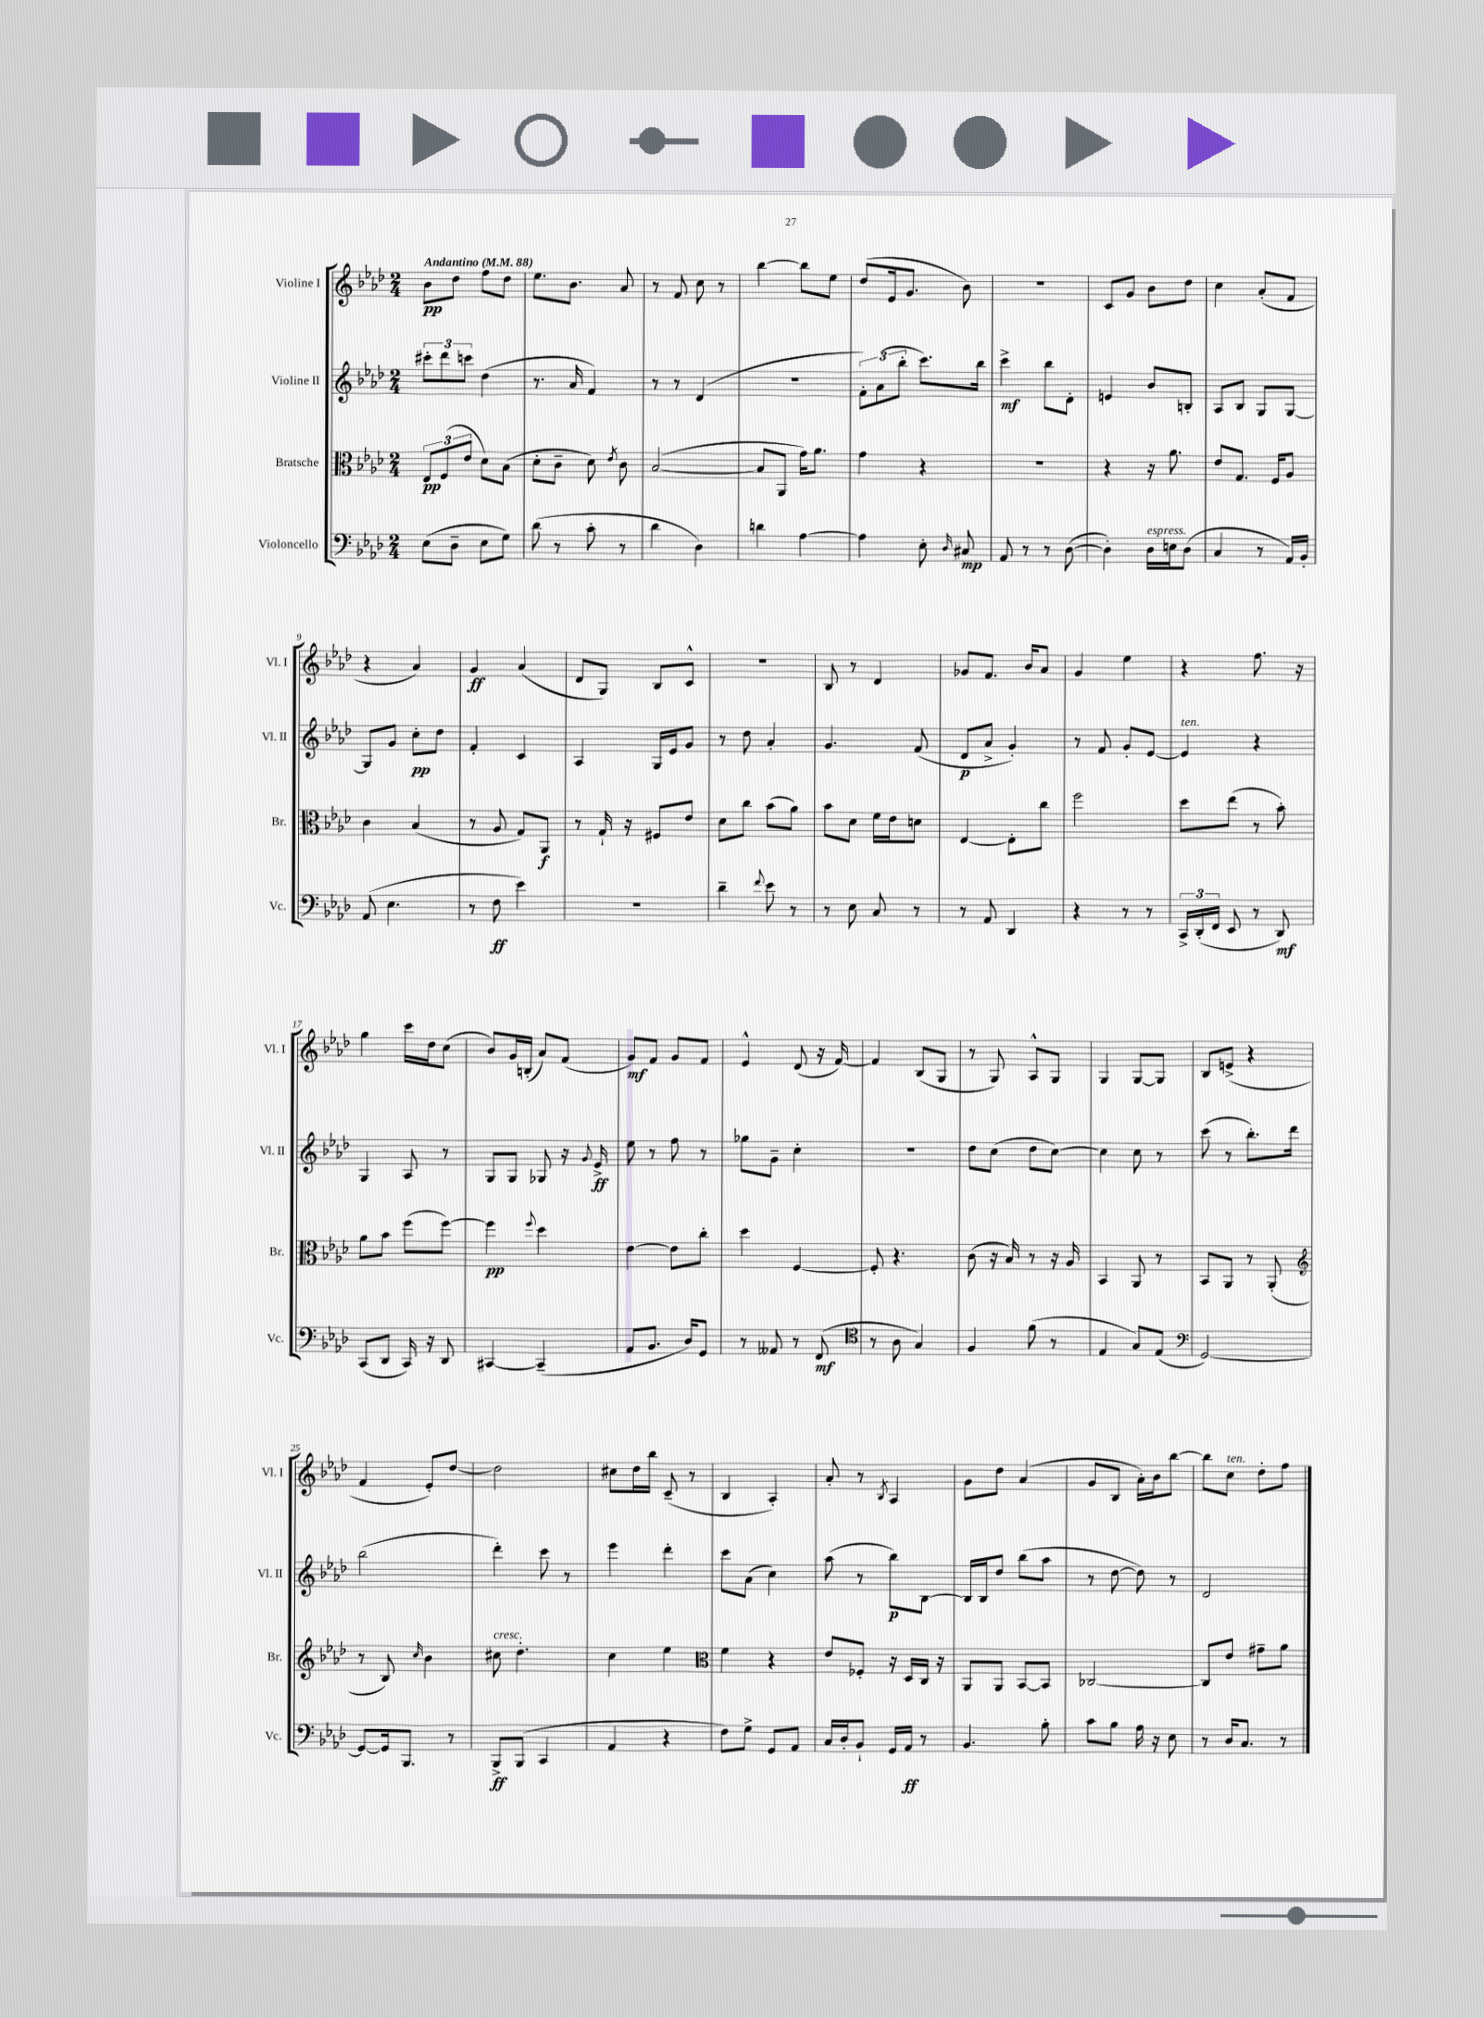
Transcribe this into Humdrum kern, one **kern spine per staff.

**kern	**dynam	**kern	**dynam	**kern	**dynam	**kern	**dynam
*part4	*part4	*part3	*part3	*part2	*part2	*part1	*part1
*staff4	*staff4	*staff3	*staff3	*staff2	*staff2	*staff1	*staff1
*I"Violoncello	*	*I"Bratsche	*	*I"Violine II	*	*I"Violine I	*
*I'Vc.	*	*I'Br.	*	*I'Vl. II	*	*I'Vl. I	*
*clefF4	*	*clefC3	*	*clefG2	*	*clefG2	*
*k[b-e-a-d-]	*	*k[b-e-a-d-]	*	*k[b-e-a-d-]	*	*k[b-e-a-d-]	*
*M2/4	*	*M2/4	*	*M2/4	*	*M2/4	*
*MM88	*	*MM88	*	*MM88	*	*MM88	*
=1	=1	=1	=1	=1	=1	=1	=1
!	!	!	!	!	!	!LO:TX:a:B:t=Andantino	!
(8E-\L	.	12E-/L	pp	12ccc#X'\L	.	8b-\L	pp
.	.	(12F/	.	12ddd-\	.	.	.
8D-~\J	.	.	.	.	.	8dd-\J	.
.	.	12e-/J	.	12cccn\J	.	.	.
8E-\L	.	8d-\L)	.	(4dd-\	.	8ff\L	.
8G\J)	.	(8B-\J	.	.	.	8dd-\J	.
=2	=2	=2	=2	=2	=2	=2	=2
(8d-\	.	8d-'\L	.	8.r	.	8.ee-\L	.
8r	.	8c~\J	.	.	.	.	.
.	.	.	.	16a-/	.	8.b-\J	.
8c'\	.	8d-\)	.	4f/)	.	.	.
.	.	8qe-/	.	.	.	.	.
8r	.	8c\	.	.	.	8a-/	.
=3	=3	=3	=3	=3	=3	=3	=3
4d-\	.	([2B-/	.	8r	.	8r	.
.	.	.	.	8r	.	8f/	.
4D-\)	.	.	.	(4d-/	.	8cc\	.
.	.	.	.	.	.	8r	.
=4	=4	=4	=4	=4	=4	=4	=4
4dn\	.	8B-/L]	.	2r	.	[4bb-\	.
.	.	8AA-/J	.	.	.	.	.
[4A-\	.	16g\KL)	.	.	.	8bb-\L]	.
.	.	8.a-\J	.	.	.	.	.
.	.	.	.	.	.	8ee-\J	.
=5	=5	=5	=5	=5	=5	=5	=5
4A-\]	.	4g\	.	12f'\L)	.	(8dd-/L	.
.	.	.	.	(12a-\	.	.	.
.	.	.	.	.	.	16e-/k	.
.	.	.	.	12bb-'\J	.	.	.
.	.	.	.	.	.	8.g/J	.
8E-'\	.	4r	.	8.ccc\L)	.	.	.
16qqD-/	.	.	.	.	.	.	.
8C#X/	mp	.	.	.	.	8b-\)	.
.	.	.	.	16bb-\Jk	.	.	.
=6	=6	=6	=6	=6	=6	=6	=6
8AA-/	.	2r	.	4ccc^\	mf	2r	.
8r	.	.	.	.	.	.	.
8r	.	.	.	8bb-\L	.	.	.
([8D-\	.	.	.	8d-'\J	.	.	.
=7	=7	=7	=7	=7	=7	=7	=7
4D-'\])	.	4r	.	4en/	.	8c/L	.
.	.	.	.	.	.	8g/J	.
!LO:TX:a:i:t=espress.	!	!	!	!	!	!	!
16D-\LL	.	16r	.	8b-/L	.	8b-\L	.
16En\J	.	8.a-\	.	.	.	.	.
(8D-\J	.	.	.	8Bn'/J	.	8dd-\J	.
=8	=8	=8	=8	=8	=8	=8	=8
4C/	.	8e-/L	.	8A-/L	.	4cc\	.
.	.	8.G/J	.	8B-/J	.	.	.
8r	.	.	.	8G/L	.	(8a-'/L	.
.	.	16F/KL	.	.	.	.	.
16AA-/LL)	.	8A-/J	.	[8G/J	.	8f/J	.
16BB-'/JJ	.	.	.	.	.	.	.
!!LO:LB:g=z
=9	=9	=9	=9	=9	=9	=9	=9
(8AA-/	.	4c\	.	8G/L]	.	4r	.
4.E-\	.	.	.	8g/J	.	.	.
.	.	(4B-/	.	8cc'\L	pp	4a-/)	.
.	.	.	.	8dd-\J	.	.	.
=10	=10	=10	=10	=10	=10	=10	=10
8r	.	8r	.	4f'/	.	4g/	ff
8F\	ff	8A-/	.	.	.	.	.
4e-\)	.	8G/L)	.	4c/	.	(4a-/	.
.	.	8AA-/J	f	.	.	.	.
=11	=11	=11	=11	=11	=11	=11	=11
2r	.	8r	.	4A-/	.	8d-/L	.
.	.	16G`/	.	.	.	8G/J)	.
.	.	16r	.	.	.	.	.
.	.	8F#X/L	.	16G/LL	.	8B-/L	.
.	.	.	.	16e-/J	.	.	.
.	.	8e-/J	.	8g/J	.	8c^^/J	.
=12	=12	=12	=12	=12	=12	=12	=12
4d-~\	.	8d-\L	.	8r	.	2r	.
.	.	8cc\J	.	8dd-\	.	.	.
8qqf/	.	.	.	.	.	.	.
8e-\	.	(8b-\L	.	4a-'/	.	.	.
8r	.	8a-\J)	.	.	.	.	.
=13	=13	=13	=13	=13	=13	=13	=13
8r	.	8b-\L	.	4.g/	.	8B-/	.
8E-\	.	8d-\J	.	.	.	8r	.
8C/	.	16f\LL	.	.	.	4d-/	.
.	.	16e-\J	.	.	.	.	.
8r	.	8dn\J	.	(8f/	.	.	.
=14	=14	=14	=14	=14	=14	=14	=14
8r	.	[4E-/	.	8d-/L	p	8g-X/L	.
8AA-/	.	.	.	8a-^/J	.	8.f/J	.
4DD-/	.	8E-'\L]	.	4g'/)	.	.	.
.	.	.	.	.	.	16b-/KL	.
.	.	8cc\J	.	.	.	8a-/J	.
=15	=15	=15	=15	=15	=15	=15	=15
4r	.	2ff\	.	8r	.	4g/	.
.	.	.	.	8f/	.	.	.
8r	.	.	.	8g'/L	.	4ee-\	.
8r	.	.	.	[8e-/J	.	.	.
=16	=16	=16	=16	=16	=16	=16	=16
!	!	!	!	!LO:TX:a:i:t=ten.	!	!	!
24CC^/LL	.	8dd-\L	.	4e-/]	.	4r	.
(24DD-'/	.	.	.	.	.	.	.
24FF/JJ	.	.	.	.	.	.	.
8EE-/	.	(8ee-\J	.	.	.	.	.
8r	.	8r	.	4r	.	8.ff\	.
8DD-/)	mf	8b-'\)	.	.	.	.	.
.	.	.	.	.	.	16r	.
!!LO:LB:g=z
=17	=17	=17	=17	=17	=17	=17	=17
(8CC/L	.	8a-\L	.	4G/	.	4gg\	.
8DD-/J	.	8b-\J	.	.	.	.	.
16CC/)	.	(8ff\L	.	8A-/	.	16ccc\LL	.
16r	.	.	.	.	.	16dd-\J	.
8DD-/	.	[8ff\J)	.	8r	.	(8cc\J	.
=18	=18	=18	=18	=18	=18	=18	=18
[4CC#X/	.	4ff\]	pp	8G/L	.	8b-/L)	.
.	.	.	.	8G/J	.	16g/L	.
.	.	.	.	.	.	(16Bn'/JJ	.
.	.	8qqff/	.	.	.	.	.
(4CC#~/]	.	4dd-\	.	8G-X/	.	8a-/L)	.
.	.	.	.	16r	.	(8f/J	.
.	.	.	.	8qqg/	.	.	.
.	.	.	.	16e-^/	ff	.	.
=19	=19	=19	=19	=19	=19	=19	=19
8AA-/L	.	[4e-\	.	8ee-\	.	8g/L)	mf
8.BB-/J	.	.	.	8r	.	8f/J	.
.	.	8e-\L]	.	8ff\	.	8g/L	.
16D-/KL)	.	.	.	.	.	.	.
8GG/J	.	8cc'\J	.	8r	.	8f/J	.
=20	=20	=20	=20	=20	=20	=20	=20
8r	.	4dd-\	.	8gg-X\L	.	4e-^^/	.
8AA--X/	.	.	.	8g~\J	.	.	.
8r	.	[4F/	.	4cc'\	.	(8d-/	.
(8FF/	mf	.	.	.	.	16r	.
.	.	.	.	.	.	[16f/)	.
=21	=21	=21	=21	=21	=21	=21	=21
*clefC4	*	*	*	*	*	*	*
8r	.	8F'/]	.	2r	.	4f/]	.
8A-\	.	4.r	.	.	.	.	.
4G/)	.	.	.	.	.	(8B-/L	.
.	.	.	.	.	.	8G/J	.
=22	=22	=22	=22	=22	=22	=22	=22
4F/	.	(8c\	.	8dd-\L	.	8r	.
.	.	16r	.	(8cc\J	.	8G/)	.
.	.	16B-/)	.	.	.	.	.
(8f\	.	8r	.	8dd-\L	.	8A-^^/L	.
8r	.	16r	.	[8cc\J)	.	8G/J	.
.	.	16A-/	.	.	.	.	.
=23	=23	=23	=23	=23	=23	=23	=23
4E-/	.	4BB-/	.	4cc\]	.	4G/	.
8G/L)	.	8AA-/	.	8cc\	.	[8G/L	.
(8E-/J	.	8r	.	8r	.	8G/J]	.
=24	=24	=24	=24	=24	=24	=24	=24
*clefF4	*	*	*	*	*	*	*
[2GG/)	.	8BB-/L	.	(8ccc\	.	8B-/L	.
.	.	8AA-/J	.	8r	.	(8en^/J	.
.	.	8r	.	8.bb-'\L)	.	4r	.
.	.	(8AA-'/	.	.	.	.	.
.	.	.	.	16ddd-\Jk	.	.	.
!!LO:LB:g=z
=25	=25	=25	=25	=25	=25	=25	=25
*	*	*clefG2	*	*	*	*	*
8GG/L_	.	8r	.	(2bb-\	.	4f/	.
16GG/k]	.	8B-/)	.	.	.	.	.
8.BBB-/J	.	.	.	.	.	.	.
.	.	16qqcc/	.	.	.	.	.
.	.	4b-\	.	.	.	8e-'/L)	.
8r	.	.	.	.	.	[8dd-/J	.
=26	=26	=26	=26	=26	=26	=26	=26
!	!	!LO:TX:a:i:t=cresc.	!	!	!	!	!
8BBB-^/L	ff	8cc#X\	.	4ddd-'\)	.	2dd-\]	.
(8BBB-/J	.	4.dd-'\	.	.	.	.	.
4CC/	.	.	.	8ccc\	.	.	.
.	.	.	.	8r	.	.	.
=27	=27	=27	=27	=27	=27	=27	=27
4AA-/	.	4cc\	.	4eee-\	.	8cc#X\L	.
.	.	.	.	.	.	16dd-\L	.
.	.	.	.	.	.	16bb-\JJ	.
4r	.	4ee-\	.	4ddd-'\	.	(8c~/	.
.	.	.	.	.	.	8r	.
=28	=28	=28	=28	=28	=28	=28	=28
*	*	*clefC3	*	*	*	*	*
8F\L)	.	4f\	.	8ccc\L	.	4B-/	.
8G^\J	.	.	.	(8a-\J	.	.	.
8GG/L	.	4r	.	4cc\)	.	4A-'/)	.
8AA-/J	.	.	.	.	.	.	.
=29	=29	=29	=29	=29	=29	=29	=29
16C/LL	.	8e-/L	.	(8aa-\	.	8a-'/	.
16D-'/J	.	.	.	.	.	.	.
8BB-`/J	.	8F-X'/J	.	8r	.	8r	.
.	.	.	.	.	.	8qB-/	.
16GG/LL	.	16r	.	8bb-\L)	p	4A-/	.
16AA-/JJ	ff	16D-/LL	.	.	.	.	.
8r	.	16C/JJ	.	[8B-\J	.	.	.
.	.	16r	.	.	.	.	.
=30	=30	=30	=30	=30	=30	=30	=30
4.BB-/	.	8AA-/L	.	16B-/LL]	.	8g\L	.
.	.	.	.	16B-/J	.	.	.
.	.	8AA-/J	.	8dd-/J	.	8dd-\J	.
.	.	[8BB-/L	.	(8bb-\L	.	(4a-/	.
8B-'\	.	8BB-/J]	.	8aa-\J	.	.	.
=31	=31	=31	=31	=31	=31	=31	=31
8c\L	.	[2C-X/	.	8r	.	8g/L	.
8B-\J	.	.	.	[8dd-\	.	8B-/J	.
16A-\	.	.	.	8dd-\])	.	16a-'\LL)	.
16r	.	.	.	.	.	16b-\J	.
8E-\	.	.	.	8r	.	[8bb-\J	.
=32	=32	=32	=32	=32	=32	=32	=32
8r	.	8C-/L]	.	2d-/	.	8bb-\L]	.
!	!	!	!	!	!	!LO:TX:a:i:t=ten.	!
16D-/KL	.	8e-/J	.	.	.	8cc\J	.
8.C/J	.	.	.	.	.	.	.
.	.	8g#X~\L	.	.	.	8dd-'\L	.
8r	.	8a-\J	.	.	.	8ff\J	.
==	==	==	==	==	==	==	==
*-	*-	*-	*-	*-	*-	*-	*-
